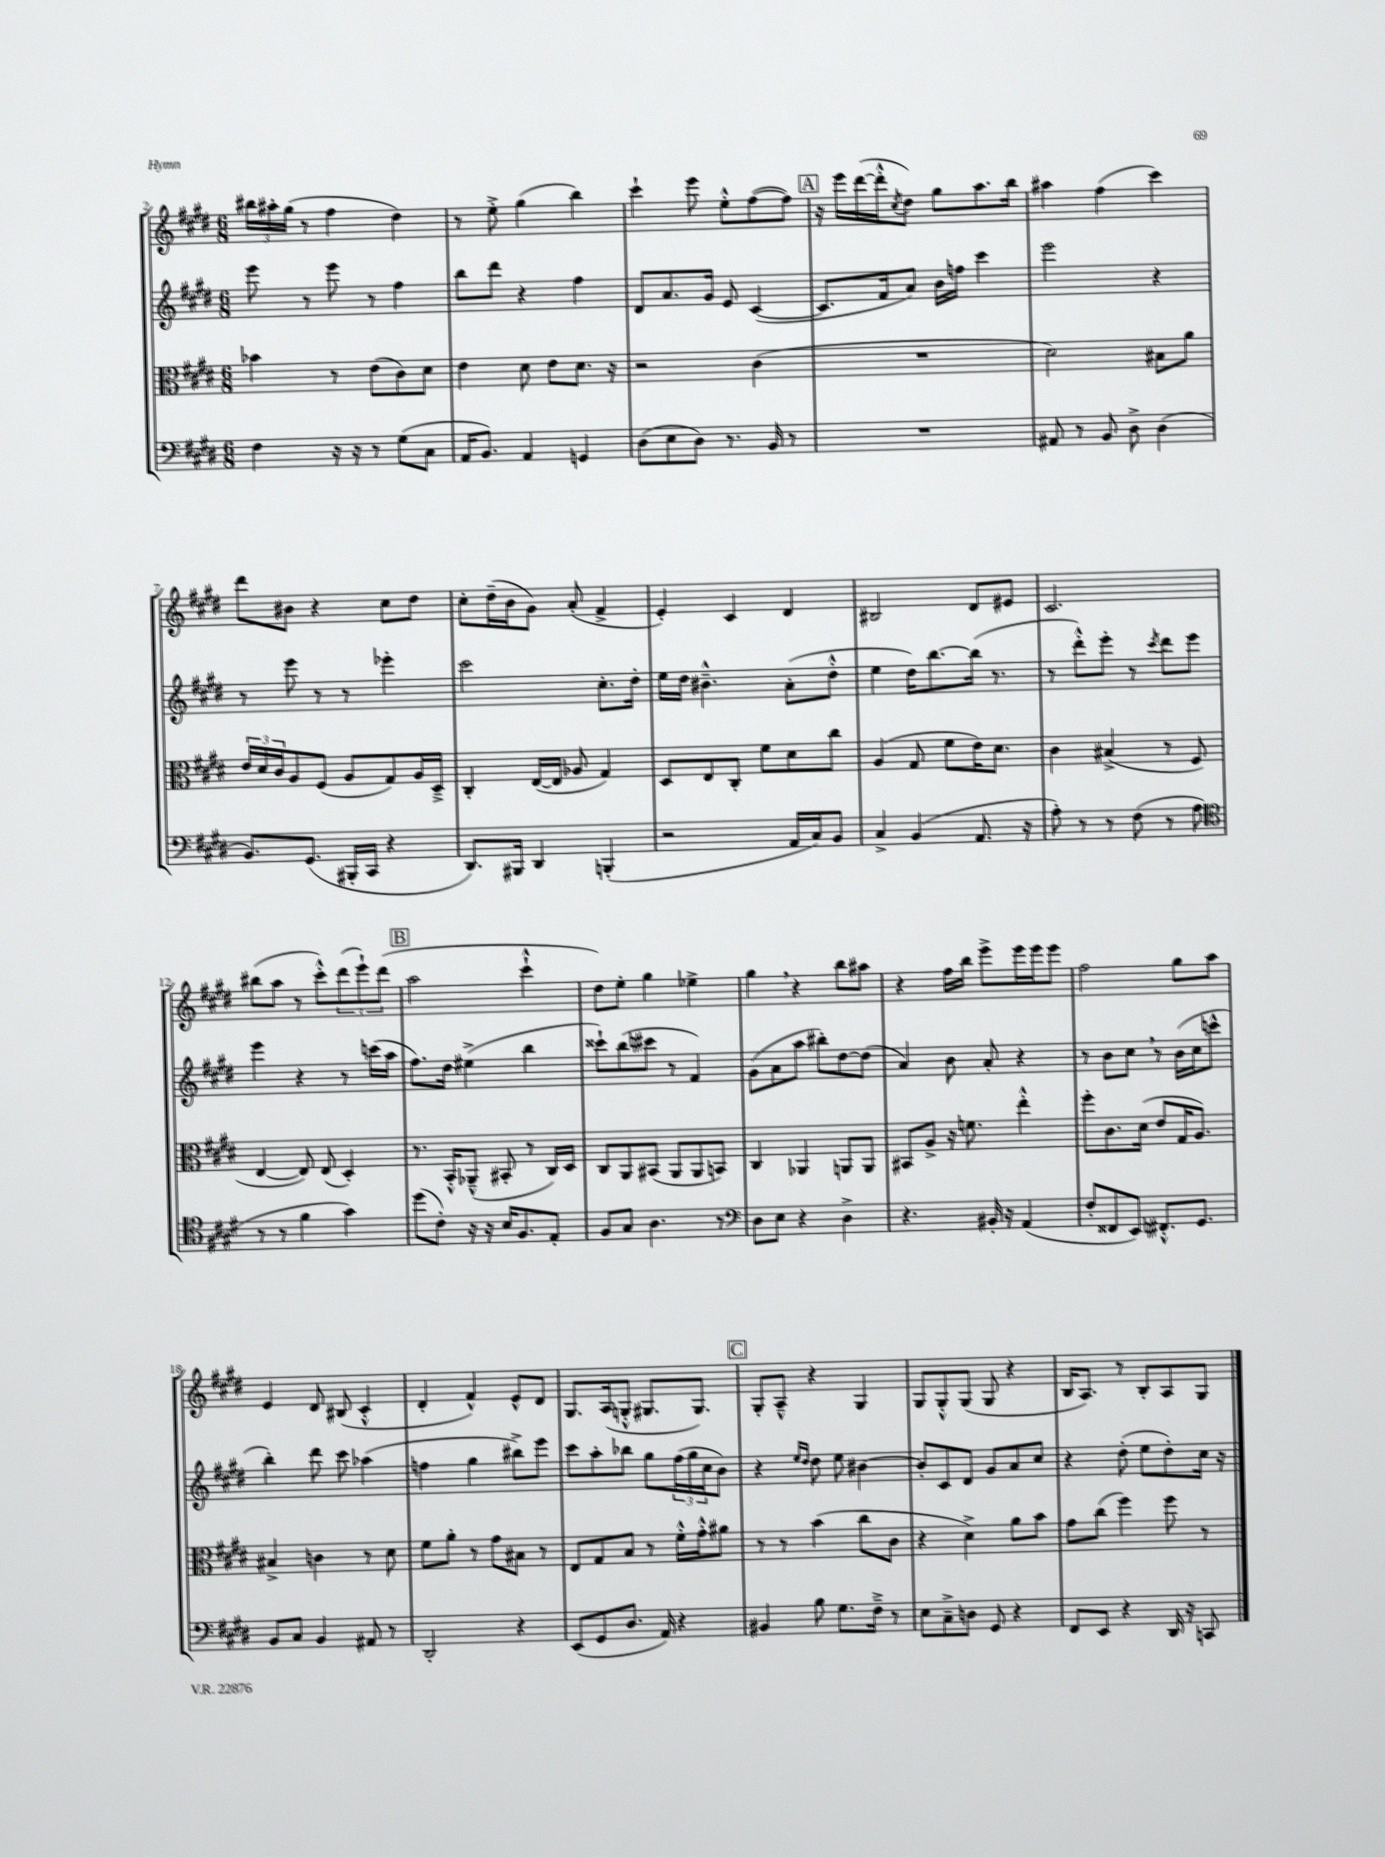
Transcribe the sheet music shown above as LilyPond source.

<<
\new StaffGroup <<
\new Staff = "s0" {
    \clef treble \key e \major \numericTimeSignature \time 6/8
    \tuplet 3/2 { bis''16 ais''16-. gis''16( } r8 fis''4 dis''4) |
    r8 e''8-.-> gis''4( b''4) |
    cis'''4-! e'''8 e''8-.-^ fis''8~( fis''8) |
    \mark \markup { \box "A" } r16 e'''16 dis'''16~( dis'''16-.-^ \acciaccatura { cis''8 } dis''8) gis''8 a''8. b''16 |
    ais''4 fis''4( cis'''4) |
    dis'''8 bis'8 r4 cis''8 dis''8 |
    cis''8-. dis''16--( b'16 gis'8) a'8-.( fis'4-> |
    e'4-.) cis'4 dis'4 |
    bis2 dis'8 eis'8 |
    cis'2. |
    bis''8( a''8 r8 cis'''8-.-^) \tuplet 3/2 { dis'''8( e'''8-!) dis'''8( } |
    \mark \markup { \box "B" } a''2 cis'''4-!-^ |
    dis''8) e''8-. gis''4 ees''4-> |
    gis''4 \breathe r4 b''8 ais''8 |
    r4 fis''16 b''16 e'''8-> e'''16 e'''16 e'''8 |
    fis''2 gis''8 a''8 |
    e'4 dis'8 bis8( cis'4-.-^ |
    dis'4-. fis'4-^) e'8-^ dis'8 |
    gis8. a16( g8-.-^ gis8. gis8.) |
    \mark \markup { \box "C" } gis8-. a8---^ r4 gis4 |
    gis8 gis8-.-^ gis8( gis8 r4 |
    b16 a8.) r8 b8-. a8 gis8 \bar "|." |
}
\new Staff = "s1" {
    \clef treble \key e \major \numericTimeSignature \time 6/8
    e'''8 r8 e'''8 r8 fis''4 |
    b''8 dis'''8 r4 fis''4 |
    dis'8 a'8. gis'16 e'8 cis'4~( |
    \mark \markup { \box "A" } cis'8. fis'16 a'8) b'16 f''16 cis'''4 |
    e'''2 r4 |
    r8 e'''8 r8 r8 ees'''4-. |
    cis'''2 cis''8.-. dis''16-. |
    e''16 dis''16 bis'4.---^ a'8-.( dis''8-.-^ |
    e''4 dis''16) b''8.~ b''16( r8. |
    r8 dis'''8-.-^) e'''8-. r8 \acciaccatura { cis'''8 } dis'''8 e'''8 |
    e'''4 r4 r8 c'''16( a''16 |
    \mark \markup { \box "B" } fis''8.) dis''16 eis''4->( b''4 |
    cisis'''8-!) b''8( cis'''8 r8 fis'4) |
    gis'8( a'8 a''8 bis''8-.) dis''8~ dis''8( |
    a'4) b'8 a'8-. r4 |
    r8 b'8 cis''8 \breathe r8 b'16( cis''16 c'''8-^ |
    b''4-.) dis'''8 cis'''8 aes''4( |
    f''4 gis''4 bis''8->) e'''8 |
    cis'''8 a''8-. bes''8 gis''8 \tuplet 3/2 { fis''16( gis''16 cis''16 } b'8) |
    \mark \markup { \box "C" } r4 \grace { e''16 dis''16 } dis''8 e''8 bis'4~ |
    bis'8-. cis'8 dis'8 gis'8 a'8 cis''8 |
    r4 dis''8-.( e''8 dis''8-.) cis''16 r16 \bar "|." |
}
\new Staff = "s2" {
    \clef alto \key e \major \numericTimeSignature \time 6/8
    bes'4 r8 e'8( cis'8) dis'8 |
    e'4 dis'8 e'8 dis'8. r16 |
    r2 cis'4( |
    \mark \markup { \box "A" } R2. |
    dis'2) bis8 a'8 |
    \tuplet 3/2 { e'16 dis'16 cis'16 } a8 fis8( a8 gis8) a16 dis16---> |
    cis4-. e16~( e16 aes8 gis4) |
    dis8 e8 cis8-. fis'8 dis'8 cis''8 |
    a4( gis8 fis'8 e'16) dis'8. |
    cis'4 bis4->( r8 fis8 |
    e4~ e8) e8( dis4-.) |
    \mark \markup { \box "B" } r8. b,16-.-^ aes,8---^( bis,8-. r8 cis16) dis16 |
    cis8 a,8 bis,8( a,8 a,8 b,8) |
    cis4 aes,4 a,8 a,8 |
    bis,8 a8-> r16 f'8. e''4-.-^ |
    fis''8-. cis'8. dis'16( e'8 gis16 a8.) |
    bis4-> c'4 r8 dis'8 |
    fis'8 a'8-. r8 gis'8 bis8 r8 |
    e8 gis8 b8 r8 fis'16-.-^ gis'16-.-^ ais'8 |
    \mark \markup { \box "C" } r8 r8 b'4( cis''8 cis'8 |
    r4 dis'4->) a'8 b'8 |
    gis'8 cis''8( fis''4) fis''8 r8 \bar "|." |
}
\new Staff = "s3" {
    \clef bass \key e \major \numericTimeSignature \time 6/8
    fis4 r16 r16 r8 gis8( cis8 |
    a,16 b,8.) a,4 g,4 |
    dis8( e8 dis8) r8. b,16 r8 |
    \mark \markup { \box "A" } R2. |
    ais,8 r8 b,8 dis8-> dis4( |
    b,8.) gis,8.( bis,,16-. cis,16 r4 |
    dis,8.) bis,,16 dis,4 b,,4-.( |
    r2 a,16 cis16) b,8 |
    cis4-> b,4( a,8. r16 |
    a8-.) r8 r8 fis8( r8 a8 |
    \clef tenor r8 r8 fis'4 gis'4) |
    \mark \markup { \box "B" } dis''8( cis'8-.) r16 r16 b16 fis8. e8-. |
    fis8 gis8 a4. r8 |
    \clef bass dis8 e8 r4 dis4-> |
    r4. bis,16-. r16 a,4( |
    fis8-. fisis,8 e,8) fis,8.-.-^ gis,8. |
    b,8 cis8 b,4 ais,8 r8 |
    dis,2-. r4 |
    e,8( gis,8 dis8. a,16) r4 |
    \mark \markup { \box "C" } bis,4 b8 gis8. fis16---> r8 |
    e8 cis8---> d8 gis,8 r4 |
    fis,8 e,8 r4 dis,16 r16 c,8 \bar "|." |
}
>>
>>
\layout { \context { \Score currentBarNumber = #2 } }
